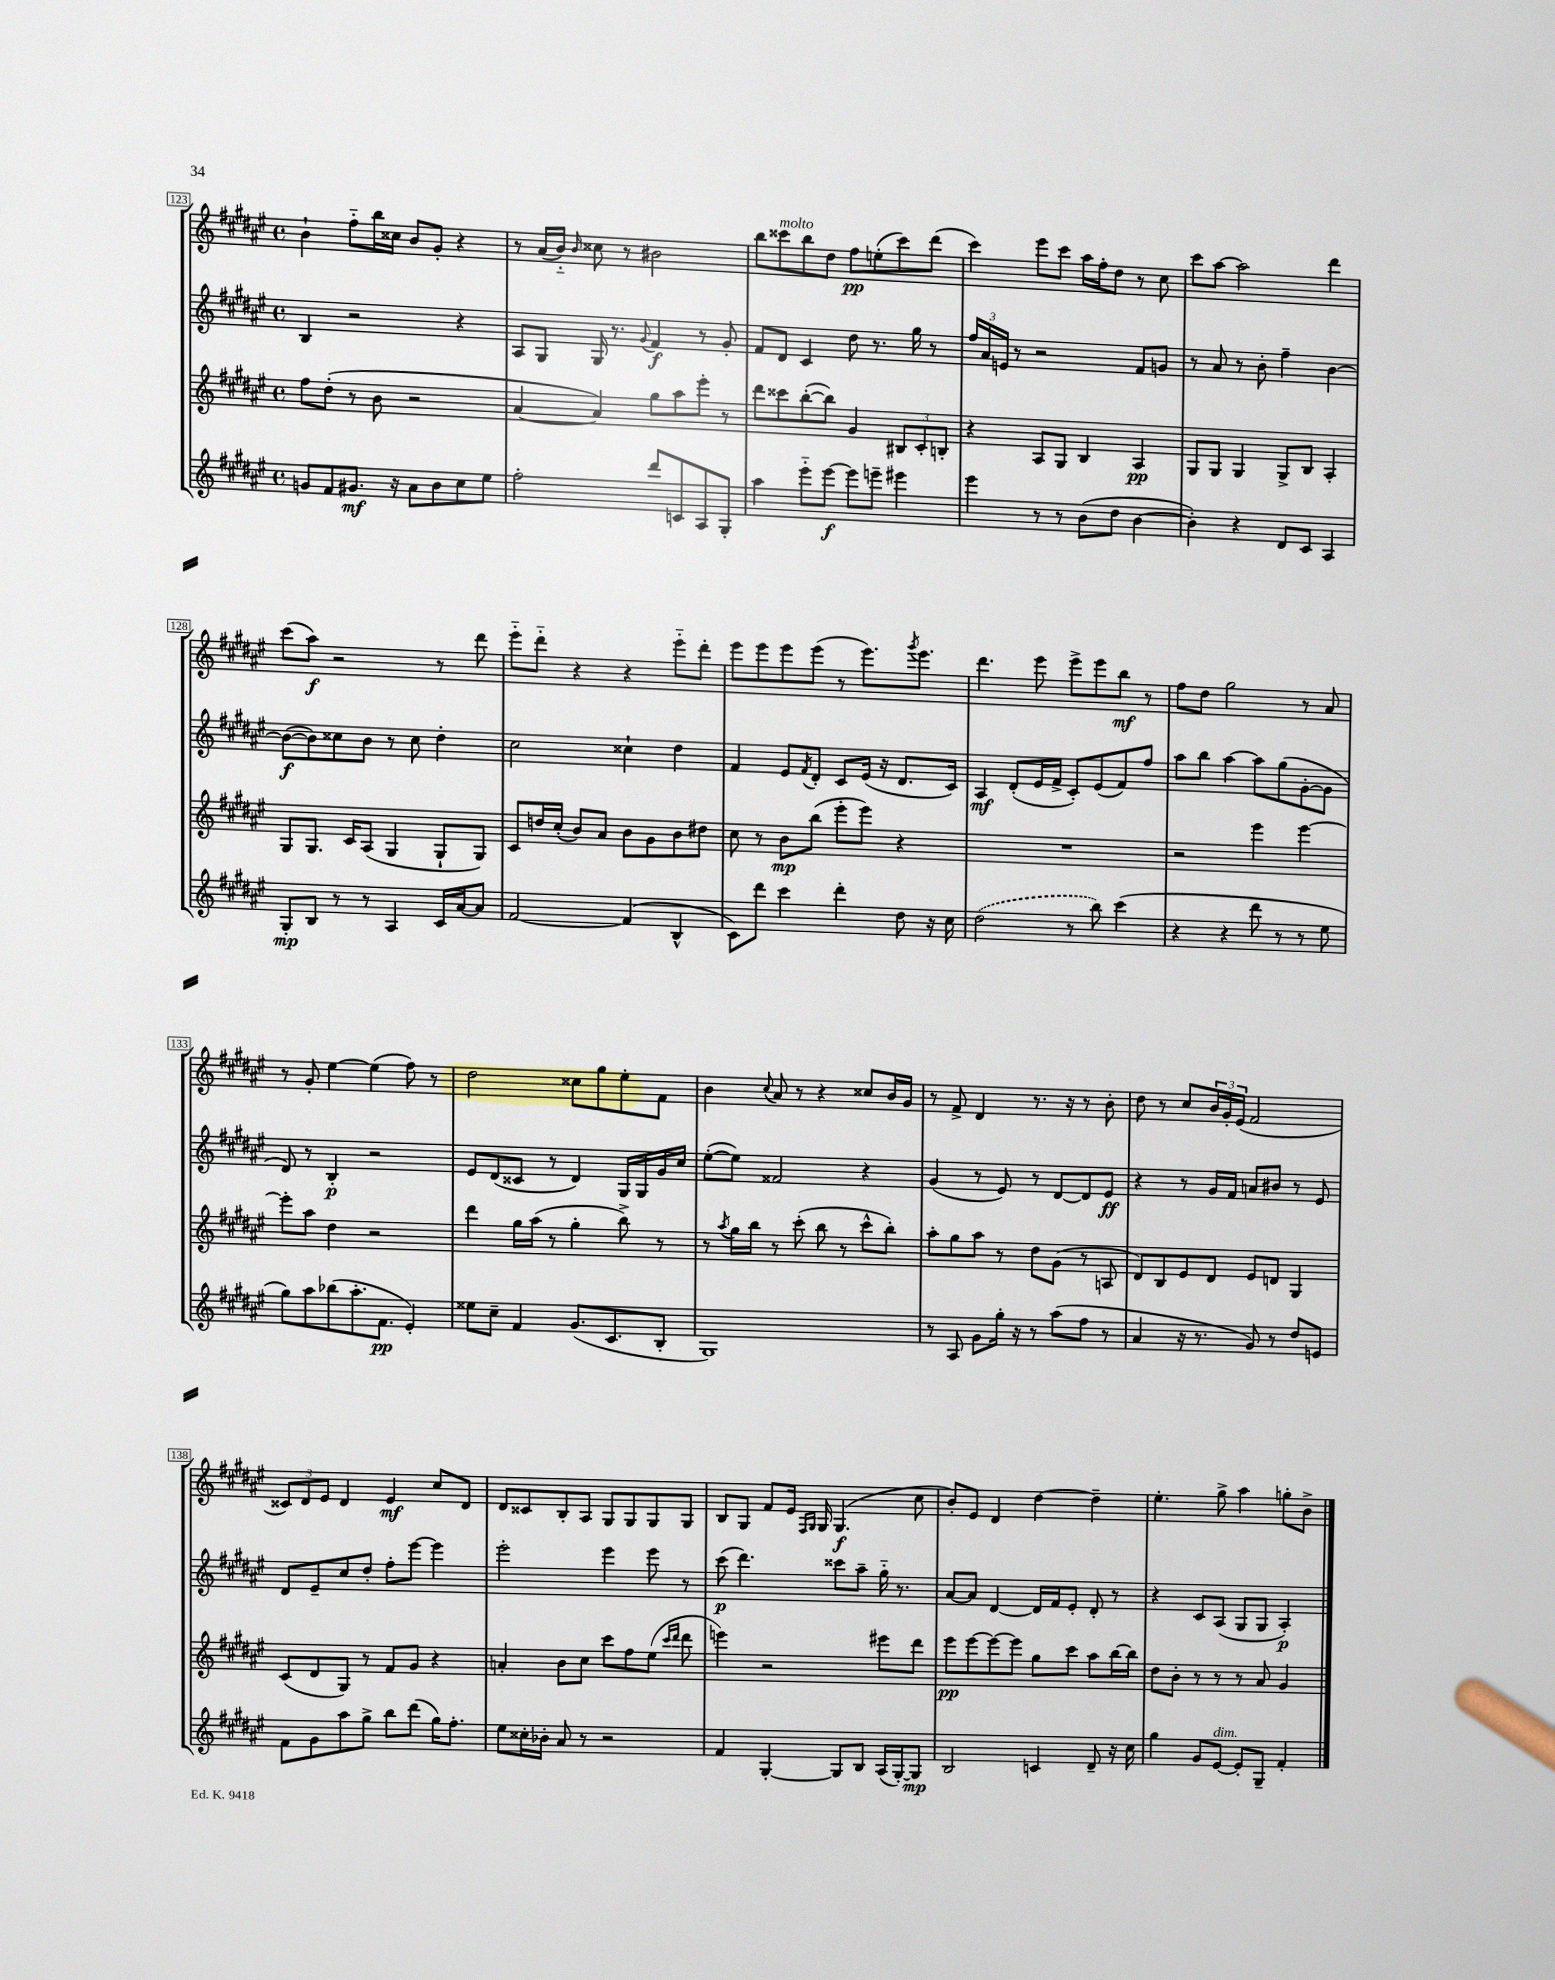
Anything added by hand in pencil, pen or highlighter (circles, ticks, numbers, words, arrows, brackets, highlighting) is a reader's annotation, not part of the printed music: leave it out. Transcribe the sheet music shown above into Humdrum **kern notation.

**kern	**kern	**kern	**kern
*staff4	*staff3	*staff2	*staff1
*clefG2	*clefG2	*clefG2	*clefG2
*k[f#c#g#d#a#e#]	*k[f#c#g#d#a#e#]	*k[f#c#g#d#a#e#]	*k[f#c#g#d#a#e#]
*M4/4	*M4/4	*M4/4	*M4/4
*met(c)	*met(c)	*met(c)	*met(c)
8g	8ff#	4B	4b`
8f#	(8dd#'	.	.
8.g#	8r	2r	8ff#'~
.	8b	.	16bb
16r	.	.	16cc##
8a#	2r	.	8b
8b	.	.	8g#'
8cc#	.	4r	4r
8ee#	.	.	.
=	=	=	=
2ff#'	[4a#	8A#	8r
.	.	8G#	(16a#
.	.	.	16b'~)
.	.	.	16qqb
.	4a#])	16G#	8cc##
.	.	8.r	.
.	.	.	8r
.	.	8qqg#	.
8ddd#	8gg#	4f#	2b#
8c	8aa#	.	.
8A#	8eee#'	8r	.
8G#'	8r	8g#'	.
=	=	=	=
4aa#	8ddd#	8f#	8bb
.	8ccc##	8d#	8ccc##
8eee#'~	([8bb'	4c#	8bb
[8eee#	8bb])	.	8dd#
8eee#]	4g#	8dd#	8ff#
8eee~	.	8.r	(8ee'
4eee#	12B#	.	8ccc##)
.	.	16gg#	.
.	12c#'	.	.
.	.	8r	(8ddd#
.	12B'	.	.
=	=	=	=
4eee#	4r	24ff#	4ccc#)
.	.	24a#	.
.	.	24e	.
.	.	8r	.
8r	8A#	2r	8eee#
8r	8G#	.	8ccc#
(8b	4B	.	16aa#
.	.	.	16ff#'
8dd#	.	.	8dd#
[4b	4A#	8f#	8r
.	.	8g	8cc#
=	=	=	=
4b'])	8G#	8r	8ccc#
.	8G#	8a#	[8aa#
4r	4G#	8r	2aa#]
.	.	8b'	.
8d#	8G#^	4ff#~	.
8c#	8B	.	.
4A#	4A#'	[4b	4ddd#
=	=	=	=
8G#'	8G#	(8b_	(8ccc#
8B	8.G#	8b])	8aa#)
8r	.	8cc##	2r
.	16c#	.	.
8r	(8A#	8b	.
4A#	4G#	8r	.
.	.	8cc##	.
16c#	8G#`	4dd#'	8r
[16a#	.	.	.
8a#]	8G#)	.	8ddd#
=	=	=	=
[2f#	8c#	2cc#	8eee#'~
.	16dd	.	8ddd#'~
.	(16cc#'	.	.
.	8b)	.	4r
.	8a#	.	.
(4f#]	8b	4cc##`	4r
.	8g#	.	.
4B^^	8b	4dd#	8eee#'~
.	8dd#	.	8ddd#'
=	=	=	=
8c#)	8cc#	4f#	8eee#
8ddd#	8r	.	8eee#
4ccc#	8b	8e#	8eee#
.	.	8qf#	.
.	(8bb	8d#'	(8eee#
4ddd#'	8eee#'	8c#	8r
.	8eee#)	(16e#	8.eee#)
.	.	16r	.
8dd#	4r	8.d#	.
.	.	.	8qggg#
.	.	.	8.eee#
16r	.	.	.
16cc#	.	16c#)	.
=	=	=	=
(2dd#	1r	4A#	4.ddd#
.	.	(8d#'	.
.	.	16e#	8eee#
.	.	16f#^	.
8r	.	8c#')	8eee#^
8bb)	.	(8e#	8eee#
(4ccc#	.	8f#)	8bb
.	.	8ff#	8r
=	=	=	=
4r	2r	8aa#	8ff#
.	.	8bb	8dd#
4r	.	[4aa#	2gg#
8ddd#	4eee#	8aa#]	.
8r	.	(8gg#	.
8r	[4eee#	[8g#'	8r
8ee#	.	8g#]	8a#
=	=	=	=
8gg#)	8eee#']	8d#)	8r
8aa#	8aa#	8r	8g#'
(8bb-	4dd#	4B'	[4ee#
8.aa#'	.	.	.
.	2r	2r	(4ee#]
8.f#	.	.	.
4e#')	.	.	8ff#)
.	.	.	8r
=	=	=	=
8ee##	4ddd#	8e#	2dd#
8cc#~	.	(8d#	.
4f#	16gg#	8c##	.
.	(16aa#	.	.
.	8r	8r	.
(8.g#	4gg#'	4d#)	8cc##
.	.	.	8gg#
8.c#	.	.	.
.	8bb^)	16G#	8ee#'
.	.	16G#	.
8B'	8r	16g#	8f#
.	.	16cc#	.
=	=	=	=
1G#)	8r	([8ee#'	4b
.	8qaa#	.	.
.	16gg#	8ee#])	.
.	16bb	.	.
.	.	.	8qqcc#
.	8r	2f##	8a#
.	(8ccc#'	.	8r
.	8bb	.	4r
.	8r	.	.
.	8ccc#^^	4r	8cc##
.	8bb')	.	16b
.	.	.	16g#
=	=	=	=
8r	8aa#'	(4g#	8r
8A#	8gg#	.	8f#^
8g#	8aa#	8r	4d#
16gg#'	8r	8e#)	.
16r	.	.	.
8r	8dd#	8r	8.r
(8aa#	(8g#	[8d#	.
.	.	.	16r
8ff#	8r	8d#]	8r
8r	8A	8e#	8b'
=	=	=	=
4a#	8d#)	4r	8dd#
.	8B	.	8r
16r	8e#	8r	8cc#
8.r	.	.	.
.	8d#	16g#	24b
.	.	.	24g#'
.	.	16f#	.
.	.	.	(24e#
8g#)	8e#	8a	2f#
8r	8d	8b#	.
8dd#	4G#	8r	.
8e	.	8e#	.
=	=	=	=
8f#	(8c#	8d#	12c##)
.	.	.	12d#
8g#	8d#	8e#~	.
.	.	.	12e#
8aa#	8G#)	8cc#	4d#
8gg#^	8r	8dd#'	.
8bb	8f#	8ff#'	4e#
(8ddd#	8g#	[8eee#	.
16gg#)	4r	4eee#]	8cc#
8.ff#'	.	.	.
.	.	.	8d#
=	=	=	=
8ee#	4a'	2eee#'	8d#
16cc##'	.	.	8c##
16b-'	.	.	.
8a#	8b	.	8B'
8r	8cc#	.	8A#
2r	8ccc#	4eee#	8G#
.	8ff#	.	8G#
.	(8ee#	8eee#	8G#
.	16qqccc#	.	.
.	16qqddd#	.	.
.	8ddd#	8r	8G#
=	=	=	=
4f#	4eee)	(8ccc#	8B
.	.	4.ddd#)	8G#
[4G#'	2r	.	8f#
.	.	.	16e#
.	.	.	16qqF#
.	.	.	16qqG#
.	.	.	16G#
8G#]	.	8ccc##	(4.G#
8B	.	8aa#~	.
(16A#	8eee#	16gg#'~	.
[16G#')	.	8.r	.
8G#]	8ddd#	.	8cc#
=	=	=	=
2B	8eee#	[8a#	8b')
.	[8eee#	8a#]	8e#
.	8eee#_	[4d#	4d#
.	8eee#]	.	.
4c	8gg#	16d#]	[4dd#
.	.	16f#	.
.	8ccc#	8e#'	.
8d#~	8aa#	8d#'	4dd#~]
16r	[16bb	8r	.
16cc#	16bb]	.	.
=	=	=	=
4gg#	8dd#	4r	4.ee#'
.	8b'	.	.
8g#	8r	8c#	.
[8e#	8r	(8A#	8gg#^
8e#']	8r	8G#	4aa#
8G#~	8a#	8G#	.
4f#'	4g#	4A#')	8gg'
.	.	.	8b^
==	==	==	==
*-	*-	*-	*-
